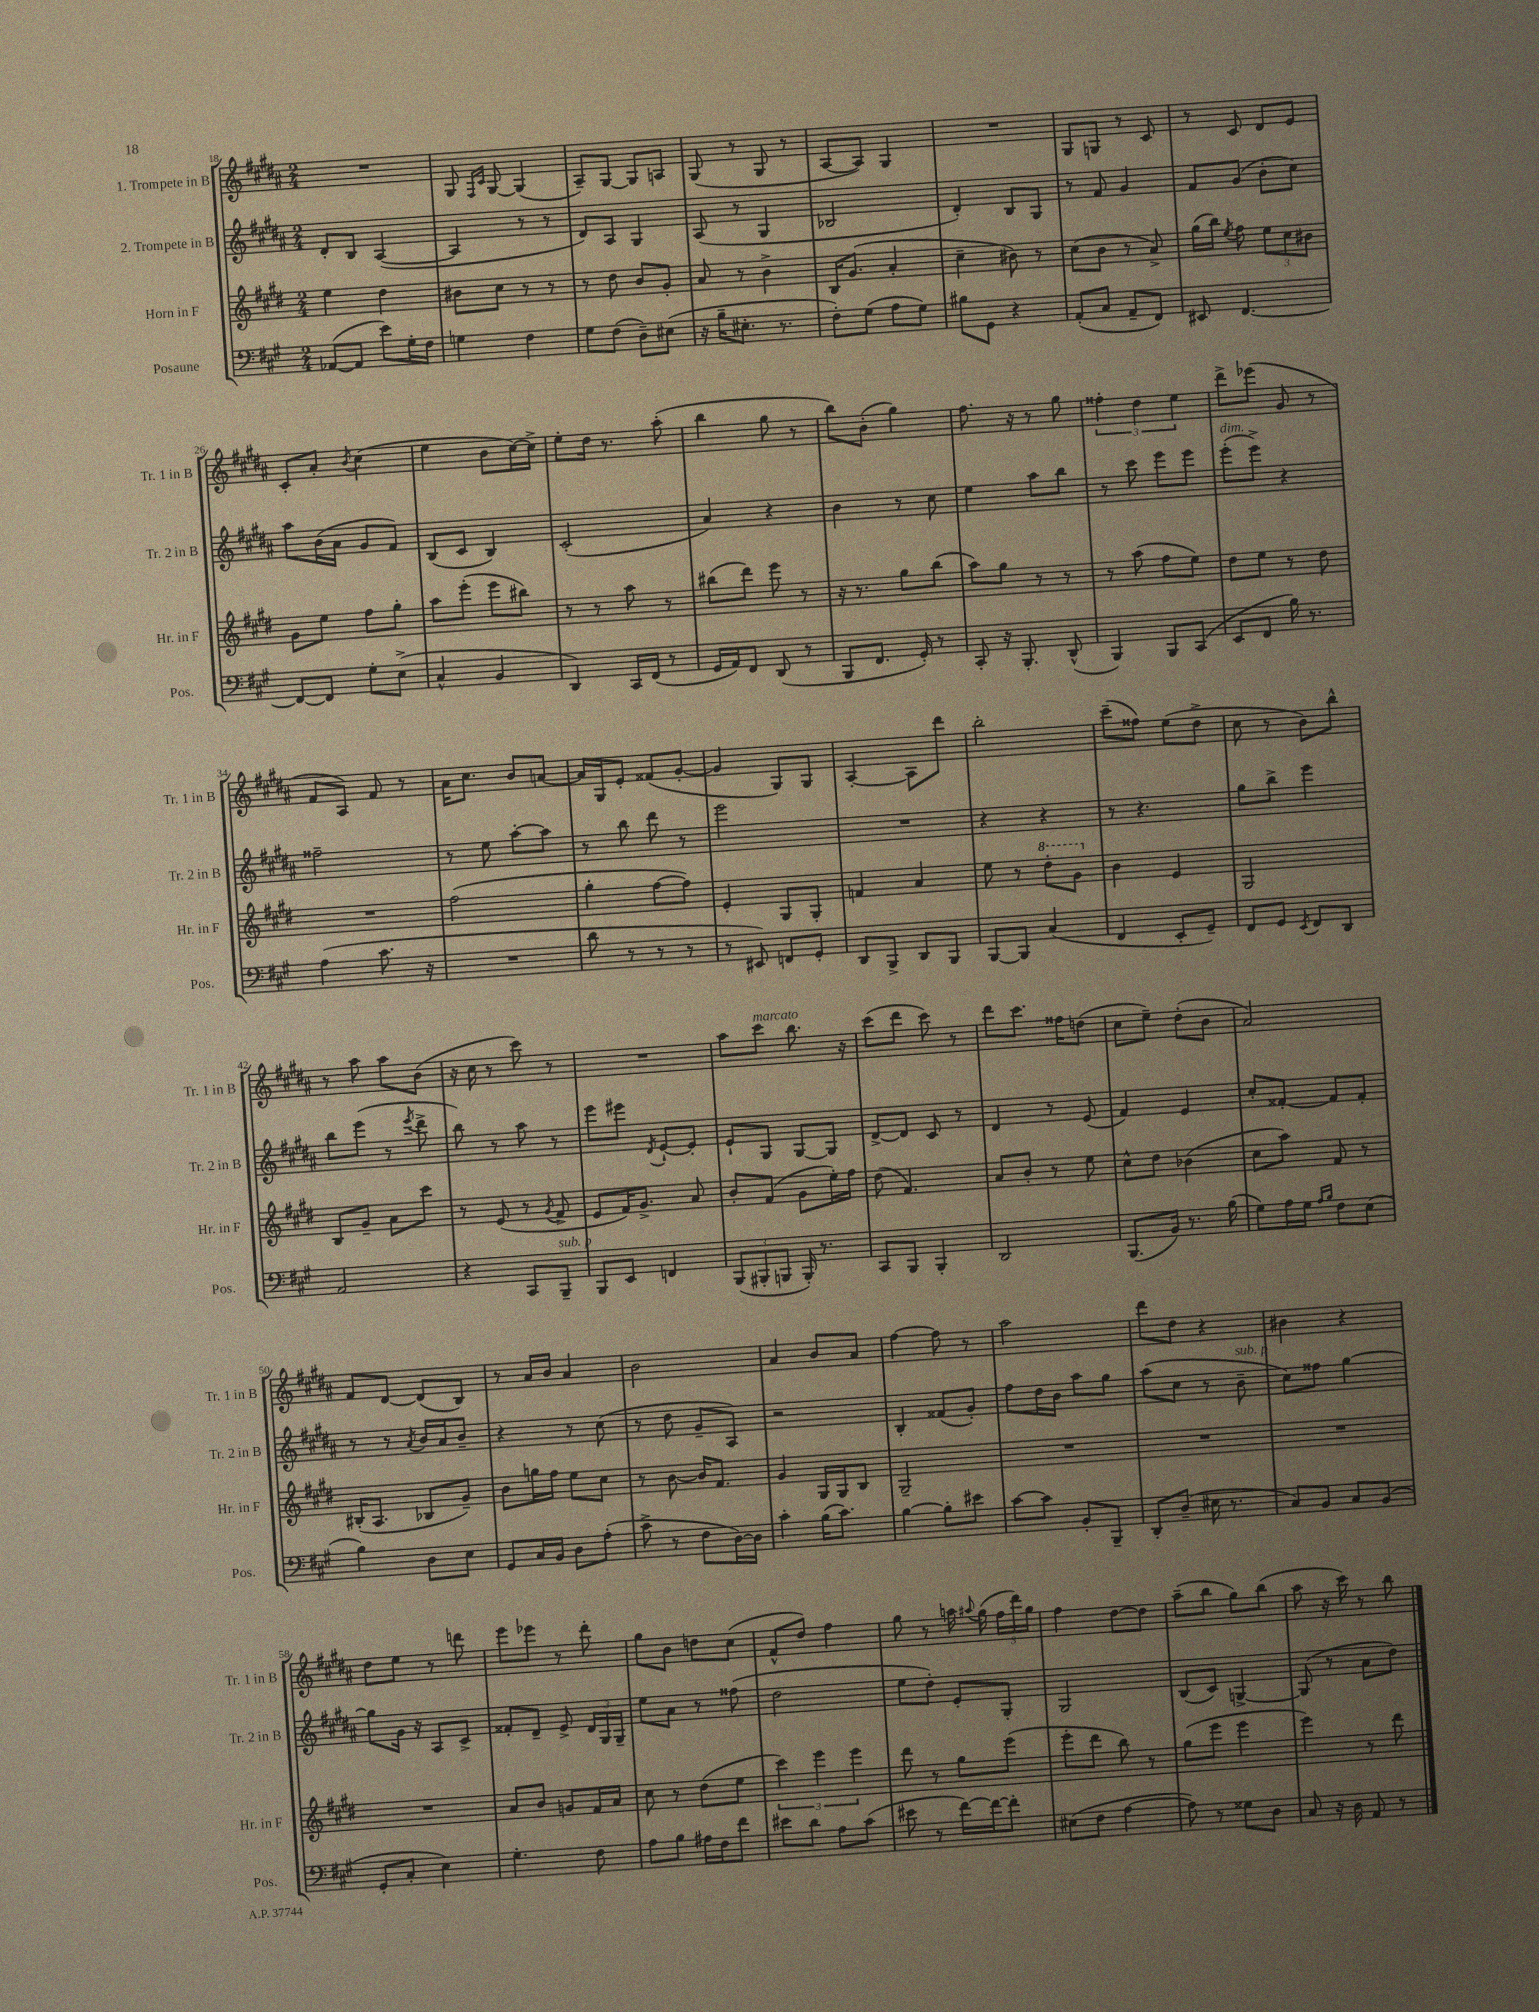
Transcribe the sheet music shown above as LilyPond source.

<<
\new StaffGroup <<
\new Staff = "s0" \with { instrumentName = "1. Trompete in B" shortInstrumentName = "Tr. 1 in B" } {
    \clef treble \key b \major \numericTimeSignature \time 2/4
    \autoBeamOff R2 |
    gis8 \grace { fis16[ cis'16] } gis8~ gis4( |
    ais8[--) gis8]~ gis8[ a8] |
    gis8( r8 gis8 r8 |
    ais8[~ ais8]) gis4 |
    R2 |
    gis8[ g8] r8 cis'8 |
    r8 cis'8 dis'8[ e'8] |
    cis'8[-. ais'8]-. \acciaccatura { b'8 } cis''4( |
    e''4 b'8[ cis''16~) cis''16]-> |
    e''8[-. dis''16] r8. ais''8-.( |
    b''4 gis''8 r8 |
    b''8[) b'8]-.( gis''4) |
    fis''8. r16 r8 gis''8 |
    \tuplet 3/2 { fisis''4-. dis''4 e''4 } |
    dis'''8[-> ees'''8]( gis'8 r8 |
    fis'8[ ais8]) fis'8 r8 |
    ais'16[ cis''8.] b'8[ a'8]~ |
    a'16[ gis16 e'8]-. fisis'8[( gis'8]~-. |
    gis'4 gis8[) gis8] |
    ais4~-. ais8[ dis'''8] |
    b''2-. |
    cis'''8[--( fisis''8]) e''8[( dis''8]-> |
    cis''8 r8 b'8[) b''8]-^ |
    r8 ais''8 ais''8[ b'8]( |
    r16 cis''16 r8 cis'''8) r8 |
    R2 |
    ais''8[ cis'''8]^\markup { \italic "marcato" } b''8. r16 |
    cis'''8[( dis'''8] cis'''8) r8 |
    dis'''8[ cis'''8.] fisis''16[ d''8]( |
    cis''8[ e''8]--) dis''8[-.( b'8] |
    ais'2) |
    fis'8[ dis'8]~ dis'8[( b8]) |
    r8 ais'16[ b'16] ais'4 |
    b'2 |
    ais'4 b'8[ ais'8] |
    fis''4~ fis''8 r8 |
    ais''2 |
    dis'''8[ dis''8] r4 |
    bis'4 r4 |
    dis''8[ e''8] r8 d'''8 |
    e'''8[ ees'''8] r8 dis'''8-. |
    gis''8[ b'8] d''8[ cis''8]( |
    fis'8[-^ dis''8]) fis''4 |
    gis''8 r8 a''16 \appoggiatura { ais''8 } gis''16( \tuplet 3/2 { fis''16[ dis'''16) gis''16] } |
    fis''4 dis''8[~ dis''8] |
    ais''8[--( b''8] gis''8[) b''8]( |
    ais''8 r16 cis'''16) r8 b''8 \bar "|." |
}
\new Staff = "s1" \with { instrumentName = "2. Trompete in B" shortInstrumentName = "Tr. 2 in B" } {
    \clef treble \key b \major \numericTimeSignature \time 2/4
    \autoBeamOff dis'8[-. b8] ais4~( |
    ais4 r8 r8 |
    dis'8[) ais8] gis4 |
    ais8( r8 gis4 |
    bes2 |
    dis'4-.) b8[ gis8] |
    r8 fis'8 gis'4 |
    fis'8[ gis'8]( b'8[-. cis''8]) |
    ais''8[ b'16( ais'16] gis'8[ fis'8]) |
    b8[( cis'8] b4) |
    cis'2-.( |
    ais'4) r4 |
    b'4 r8 cis''8 |
    e''4 ais''8[ b''8] |
    r8 cis'''8 e'''8[ e'''8] |
    e'''8[-.^\markup { \italic "dim." }( e'''8]->) r4 |
    fisis''2-- |
    r8 e''8 ais''8[~-. ais''8] |
    r8 b''8 dis'''8 r8 |
    e'''2 |
    R2 |
    r4 r4 |
    r8 r4. |
    gis''8[ b''8]-> e'''4 |
    b''8[ e'''8]( r8 \acciaccatura { e'''8 } dis'''8-> |
    b''8) r8 ais''8 r8 |
    e'''8[ eis'''8] \acciaccatura { dis'8 } e'8[~-! e'8]-. |
    e'8[-! gis8] gis8[~ gis8] |
    dis'8[~-> dis'8] cis'8 r8 |
    dis'4 r8 e'8( |
    fis'4) e'4 |
    cis''8[-. fisis'8]~-. fisis'8[ fisis'8]-. |
    r8 r8 \acciaccatura { ais'8 } b'16[ ais'16 b'8]-- |
    r4 r8 cis''8( |
    r8 dis''8 gis'8[-- ais8]) |
    r2 |
    b4-. fisis'8[( gis'8]-.) |
    fis''8[ dis''16 b'16] ais''8[ gis''8] |
    ais''8[( cis''8] r8 b'8--^\markup { \italic "sub. p" } |
    cis''8[) fisis''8] gis''4~ |
    gis''8[ gis'16] r16 ais8[ cis'8]-> |
    fisis'8[-. dis'8]-- e'8-> \tuplet 3/2 { dis'16[ gis16 gis16]-- } |
    e''8[ ais'8] r8 fisis''8( |
    dis''2 |
    e''8[ dis''8]-.) e'8[-. gis8]-. |
    gis2 |
    b8[( cis'8]) g4~-> |
    g8( r8 ais'8[ dis''8]) \bar "|." |
}
\new Staff = "s2" \with { instrumentName = "Horn in F" shortInstrumentName = "Hr. in F" } {
    \clef treble \key e \major \numericTimeSignature \time 2/4
    \autoBeamOff e''4 dis''4 |
    bis'8[ cis''8] r8 r8 |
    r8 dis''8 b'8[ gis'8]-. |
    a'8 r8 b'4-> |
    b16[ gis'8.]( a'4-. |
    cis''4-- bis'8) r8 |
    cis''8[( b'8] r8 a'8->) |
    gis''16[( b''16]) \acciaccatura { e''8 } fis''8 \tuplet 3/2 { e''8[ cis''8 bis'8] } |
    gis'8[ e''8] fis''8[ gis''8]-. |
    a''8[ e'''8]-.( e'''8[ bis''8]) |
    r8 r8 a''8 r8 |
    bis''8[( dis'''8]) e'''8 r8 |
    r16 r8. gis''8[ b''8]( |
    a''8[) gis''8] r8 r8 |
    r8 a''8( fis''8[ e''8]) |
    dis''8[ e''8] r8 dis''8 |
    R2 |
    fis''2( |
    gis''4-. fis''8[~ fis''8]) |
    e'4-. gis8[ gis8]-. |
    f'4 a'4 |
    e''8 r8 \ottava #1 dis'''8[-. gis''8] \ottava #0 |
    b'4 e'4 |
    gis2 |
    b8[ gis'8]-- a'8[ cis'''8] |
    r8 e'8( r8 \acciaccatura { gis'8 } fis'8-> |
    e'8[ fis'16) gis'8.]-> a'8 |
    b'8[-. fis'8]( gis'8[ e''16-.) fis''16] |
    dis''8( fis'4.) |
    a'8[ b'8]-. r8 e''8 |
    cis''8[-^ dis''8] bes'4( |
    cis''8[ a''8]) fis'8 r8 |
    bis16[-.( a8.] bes8[ gis'8]--) |
    b'8[ g''16 fis''16] e''8[ cis''8] |
    r8 b'8~ b'16[ fis'8.] |
    gis'4 gis16[ gis16 b8] |
    gis2-- |
    R2 |
    R2 |
    R2 |
    R2 |
    a'8[ b'8] g'8[ fis'16 a'16] |
    cis''8 r8 dis''8[( e''8] |
    \tuplet 3/2 { cis'''4) e'''4 e'''4 } |
    dis'''8 r8 gis''8[ e'''8]( |
    e'''8[-. dis'''8] b''8) r8 |
    gis''8[( e'''8] e'''4 |
    e'''4) r8 dis'''8 \bar "|." |
}
\new Staff = "s3" \with { instrumentName = "Posaune" shortInstrumentName = "Pos." } {
    \clef bass \key a \major \numericTimeSignature \time 2/4
    \autoBeamOff aes,8[~( aes,8] e'8[) gis16-. fis16] |
    g4 fis4 |
    gis8[ fis8]( d8[--) eis8]( |
    r16 b16[-- eis8.]-. r8. |
    fis8[-.) gis8]( a8[ gis8]) |
    bis8[ gis,8] r4 |
    a,8[-.( cis8] a,8[-- fis,8]) |
    eis,8 fis,4.~ |
    fis,8[~ fis,8] gis8[-. e8]->( |
    cis4-^ b,4 |
    d,4) cis,16[ fis,16]( r8 |
    gis,16[ a,16) fis,8] d,8( r8 |
    b,,8[ fis,8.] gis,16-.) r8 |
    cis,8-. r16 b,,8.-. d,8-^( |
    b,,4) b,,8[ cis,8]( |
    e,8[ fis,8] b16) r8. |
    a4( cis'8. r16 |
    R2 |
    d'8 r8 r8 r8 |
    r8 eis,8) f,8[ gis,8]-. |
    d,8[ b,,8]-> d,8[ b,,8] |
    b,,8[~ b,,8] cis4( |
    fis,4 e,8[-. gis,8]--) |
    fis,8[ gis,8] \acciaccatura { e,8 } fis,8[ d,8] |
    a,2 |
    r4 cis,8[ b,,8]--^\markup { \italic "sub. p" } |
    b,,8[ e,8] f,4 |
    \tuplet 3/2 { b,,8[( bis,,8-. b,,8] } b,,16-.) r8. |
    cis,8[ b,,8] b,,4-. |
    d,2 |
    b,,8.[( b,16]) r8. b16( |
    gis8[) a16 gis16] \grace { a16[ b16] } fis8[ e8]( |
    b4) d8[ e8] |
    gis,8[ cis16 b,16] d8[ a8]-.( |
    cis'8-> r8 fis8[ d16~) d16] |
    cis'4-. b16[( cis'8.]) |
    b4~ b8[-. eis'8] |
    cis'8[~ cis'8] b,8[-. b,,8]-- |
    d,8[-. d8]--( eis16 r8. |
    cis8[) b,8] cis8[ b,8]( |
    gis,8[-. cis8]-. e4) |
    gis4.-. fis8 |
    a8[ b8] ais16[ fis16 fis'8] |
    eis'8[ d'8] a8[ cis'8]( |
    eis'8 r8 fis'16[~) fis'16~ fis'8]-. |
    eis8[( fis8] a4~ |
    a8) r8 gisis8[ d8] |
    cis8 r16 d16 a,8 r8 \bar "|." |
}
>>
>>
\layout { \context { \Score currentBarNumber = #18 } }
